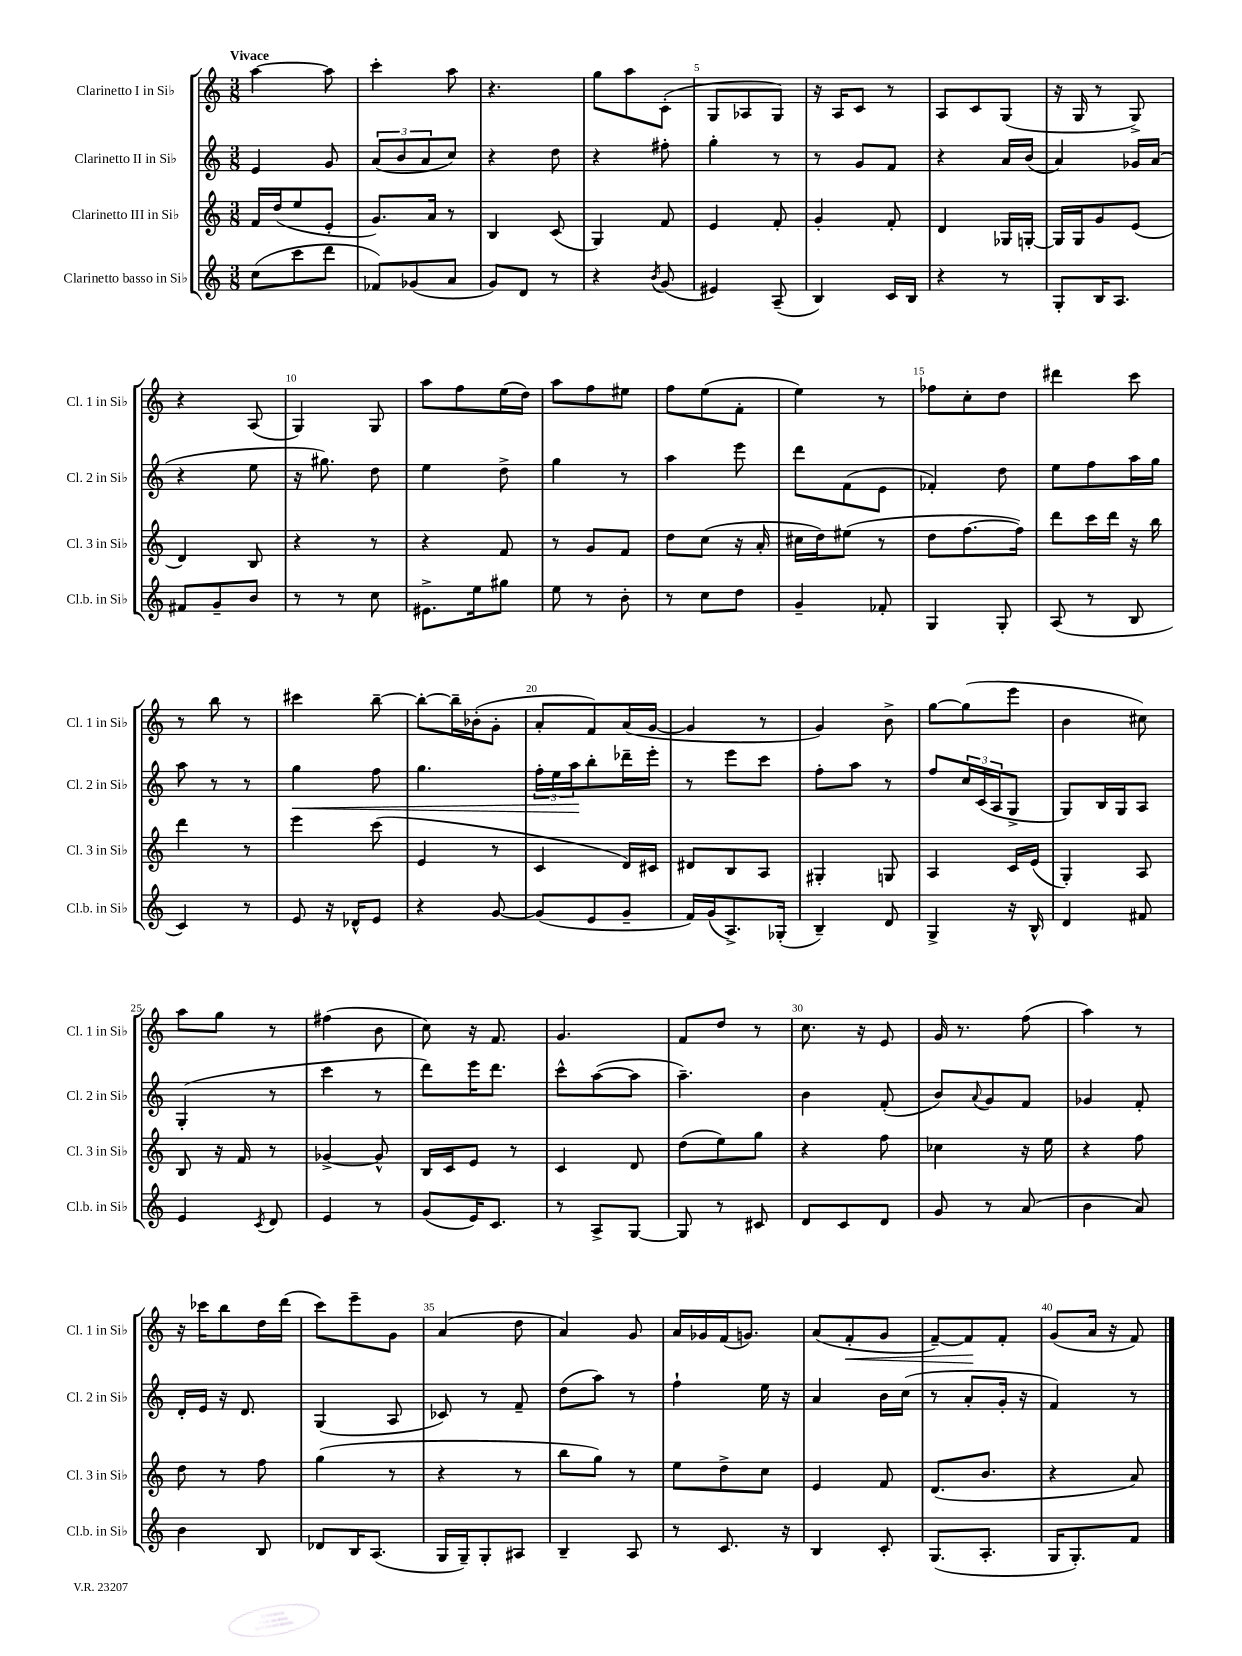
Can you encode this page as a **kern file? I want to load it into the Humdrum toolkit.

**kern	**kern	**kern	**dynam	**kern	**dynam
*part4	*part3	*part2	*part2	*part1	*part1
*staff4	*staff3	*staff2	*staff2	*staff1	*staff1
*I"Clarinetto basso in Si♭	*I"Clarinetto III in Si♭	*I"Clarinetto II in Si♭	*	*I"Clarinetto I in Si♭	*
*I'Cl.b. in Si♭	*I'Cl. 3 in Si♭	*I'Cl. 2 in Si♭	*	*I'Cl. 1 in Si♭	*
*clefG2	*clefG2	*clefG2	*	*clefG2	*
*k[]	*k[]	*k[]	*	*k[]	*
*M3/8	*M3/8	*M3/8	*	*M3/8	*
=1	=1	=1	=1	=1	=1
!	!	!	!	!LO:TX:a:B:t=Vivace	!
(8cc\L	16f/LL	4e/	.	[4aa\	.
.	(16dd/J	.	.	.	.
8ccc\	8ee/	.	.	.	.
8ddd\J	8e'/J	8g/	.	8aa\]	.
=2	=2	=2	=2	=2	=2
8f-X/L)	8.g/L)	(12a/L	.	4ccc'\	.
.	.	12b/	.	.	.
(8g-X/	.	.	.	.	.
.	.	12a/	.	.	.
.	16a/Jk	.	.	.	.
8a/J	8r	8cc/J)	.	8aa\	.
=3	=3	=3	=3	=3	=3
8g/L)	4B/	4r	.	4.r	.
8d/J	.	.	.	.	.
8r	(8c/	8dd\	.	.	.
=4	=4	=4	=4	=4	=4
4r	4G/)	4r	.	8gg\L	.
.	.	.	.	8aa\	.
8qb/	.	.	.	.	.
(8g/	8f/	8ff#X'\	.	(8c'\J	.
=5	=5	=5	=5	=5	=5
4e#X/)	4e/	4gg'\	.	8G/L	.
.	.	.	.	8A-X/	.
(8A~/	8f'/	8r	.	8G/J)	.
=6	=6	=6	=6	=6	=6
4B/)	4g'/	8r	.	16r	.
.	.	.	.	16A/KL	.
.	.	8g/L	.	8c/J	.
16c/LL	8f'/	8f/J	.	8r	.
16B/JJ	.	.	.	.	.
=7	=7	=7	=7	=7	=7
4r	4d/	4r	.	8A/L	.
.	.	.	.	8c/	.
8r	16G-X/LL	16a/LL	.	(8G/J	.
.	[16Gn'/JJ	(16b/JJ	.	.	.
=8	=8	=8	=8	=8	=8
8G'/L	16G/LL]	4a/)	.	16r	.
.	16G/J	.	.	16G/	.
16B/K	8g/	.	.	8r	.
8.A/J	.	.	.	.	.
.	(8e/J	16g-X/LL	.	8G^/)	.
.	.	(16a/JJ	.	.	.
!!LO:LB:g=z
=9	=9	=9	=9	=9	=9
8f#X/L	4d/)	4r	.	4r	.
8g~/	.	.	.	.	.
8b/J	8B/	8ee\	.	(8A/	.
=10	=10	=10	=10	=10	=10
8r	4r	16r	.	4G/)	.
.	.	8.gg#X\)	.	.	.
8r	.	.	.	.	.
8cc\	8r	8dd\	.	8G/	.
=11	=11	=11	=11	=11	=11
8.e#X^\L	4r	4ee\	.	8aa\L	.
.	.	.	.	8ff\	.
16ee\k	.	.	.	.	.
8gg#X\J	8f/	8dd^\	.	(16ee\L	.
.	.	.	.	16dd\JJ)	.
=12	=12	=12	=12	=12	=12
8ee\	8r	4gg\	.	8aa\L	.
8r	8g/L	.	.	8ff\	.
8b'\	8f/J	8r	.	8ee#X\J	.
=13	=13	=13	=13	=13	=13
8r	8dd\L	4aa\	.	8ff\L	.
8cc\L	(8cc\J	.	.	(8ee\	.
8dd\J	16r	8eee\	.	8f'\J	.
.	16a'/	.	.	.	.
=14	=14	=14	=14	=14	=14
4g~/	16cc#X\LL	8ddd\L	.	4ee\)	.
.	16dd\J)	.	.	.	.
.	(8ee#X\J	(8f\	.	.	.
8f-X'/	8r	8e\J	.	8r	.
=15	=15	=15	=15	=15	=15
4G/	8dd\L	4f-X'/)	.	8ff-X\L	.
.	[8.ff\	.	.	8cc'\	.
8G'/	.	8dd\	.	8dd\J	.
.	16ff\Jk])	.	.	.	.
=16	=16	=16	=16	=16	=16
(8A/	8ddd\L	8ee\L	.	4ddd#X\	.
8r	16ccc\L	8ff\	.	.	.
.	16ddd\JJ	.	.	.	.
8B/	16r	16aa\L	.	8ccc\	.
.	16bb\	16gg\JJ	.	.	.
!!LO:LB:g=z
=17	=17	=17	=17	=17	=17
4c/)	4ddd\	8aa\	.	8r	.
.	.	8r	.	8bb\	.
8r	8r	8r	.	8r	.
=18	=18	=18	=18	=18	=18
!	!	!	!LO:HP:b	!	!
8e/	4eee\	4gg\	<	4ccc#X\	.
16r	.	.	.	.	.
16d-X^^/KL	.	.	.	.	.
8e/J	(8ccc\	8ff\	.	[8bb~\	.
=19	=19	=19	=19	=19	=19
4r	4e/	4.gg\	.	8bb'\L_	.
.	.	.	.	16bb~\L]	.
.	.	.	.	(16b-X'\J	.
[8g/	8r	.	.	8g'\J	.
=20	=20	=20	=20	=20	=20
(8g/L]	4c/	24ff'\LL	.	8a'/L	.
.	.	24ee\	.	.	.
.	.	24aa\J	.	.	.
8e/	.	8bb'\	[	8f/)	.
8g~/J	16d/LL)	16ddd-X~\L	.	(16a/L	.
.	16c#X/JJ	16eee'\JJ	.	[16g/JJ	.
=21	=21	=21	=21	=21	=21
16f/LL)	8d#X/L	8r	.	4g/]	.
(16g/J	.	.	.	.	.
8.A^/)	8B/	8eee\L	.	.	.
.	8A/J	8ccc\J	.	8r	.
(16G-X'/Jk	.	.	.	.	.
=22	=22	=22	=22	=22	=22
4B~/)	4G#X'/	8ff'\L	.	4g/)	.
.	.	8aa\J	.	.	.
8d/	8Gn/	8r	.	8b^\	.
=23	=23	=23	=23	=23	=23
4G^/	4A/	8ff/L	.	[8gg\L	.
.	.	24cc/L	.	(8gg\]	.
.	.	(24c/	.	.	.
.	.	24A/J	.	.	.
16r	16c/LL	8G^/J	.	8eee\J	.
16B^^/	(16e/JJ	.	.	.	.
=24	=24	=24	=24	=24	=24
4d/	4G'/)	8G/L)	.	4b\	.
.	.	16B/L	.	.	.
.	.	16G/J	.	.	.
8f#X/	8A/	8A/J	.	8cc#X\)	.
!!LO:LB:g=z
=25	=25	=25	=25	=25	=25
4e/	8B/	(4G'/	.	8aa\L	.
.	16r	.	.	8gg\J	.
.	16f/	.	.	.	.
8qc/	.	.	.	.	.
8d/	8r	8r	.	8r	.
=26	=26	=26	=26	=26	=26
4e/	[4g-X^/	4ccc\	.	(4ff#X\	.
8r	8g-^^/]	8r	.	8b\	.
=27	=27	=27	=27	=27	=27
(8g/L	16B/LL	8ddd\L)	.	8cc\)	.
.	16c/J	.	.	.	.
16e/K)	8e/J	16eee\K	.	16r	.
8.c/J	.	8.ddd\J	.	8.f/	.
.	8r	.	.	.	.
=28	=28	=28	=28	=28	=28
8r	4c/	8ccc^^\L	.	4.g/	.
8A^/L	.	([8aa\	.	.	.
[8G/J	8d/	8aa\J]	.	.	.
=29	=29	=29	=29	=29	=29
8G/]	(8dd\L	4.aa~\)	.	8f/L	.
8r	8ee\)	.	.	8dd/J	.
8c#X/	8gg\J	.	.	8r	.
=30	=30	=30	=30	=30	=30
8d/L	4r	4b\	.	8.cc\	.
8c/	.	.	.	.	.
.	.	.	.	16r	.
8d/J	8ff\	(8f'/	.	8e/	.
=31	=31	=31	=31	=31	=31
8g/	4cc-X\	8b/L)	.	16g/	.
.	.	.	.	8.r	.
.	.	8qqa/	.	.	.
8r	.	8g/	.	.	.
(8a/	16r	8f/J	.	(8ff\	.
.	16ee\	.	.	.	.
=32	=32	=32	=32	=32	=32
4b\	4r	4g-X/	.	4aa\)	.
8a/)	8ff\	8f'/	.	8r	.
!!LO:LB:g=z
=33	=33	=33	=33	=33	=33
4b\	8dd\	16d'/LL	.	16r	.
.	.	16e/JJ	.	16ccc-X\KL	.
.	8r	16r	.	8bb\	.
.	.	8.d/	.	.	.
8B/	8ff\	.	.	16dd\L	.
.	.	.	.	(16ddd\JJ	.
=34	=34	=34	=34	=34	=34
8d-X/L	(4gg\	(4G/	.	8ccc\L)	.
16B/K	.	.	.	8eee~\	.
(8.A/J	.	.	.	.	.
.	8r	8A/	.	8g\J	.
=35	=35	=35	=35	=35	=35
16G/LL	4r	8c-X/)	.	(4a/	.
16G~/J)	.	.	.	.	.
8G'/	.	8r	.	.	.
8A#X/J	8r	8f~/	.	8dd\	.
=36	=36	=36	=36	=36	=36
4B~/	8bb\L	(8dd\L	.	4a/)	.
.	8gg\J)	8aa\J)	.	.	.
8A/	8r	8r	.	8g/	.
=37	=37	=37	=37	=37	=37
8r	8ee\L	4ff`\	.	16a/LL	.
.	.	.	.	16g-X/	.
8.c/	8dd^\	.	.	(16f/J	.
.	.	.	.	8.gn/J)	.
.	8cc\J	16ee\	.	.	.
16r	.	16r	.	.	.
=38	=38	=38	=38	=38	=38
4B/	4e/	4a/	.	(8a/L	.
!	!	!	!	!	!LO:HP:b
.	.	.	.	8f'/	<
8c'/	8f/	16b\LL	.	8g/J	.
.	.	(16cc\JJ	.	.	.
=39	=39	=39	=39	=39	=39
(8.G/L	(8.d/L	8r	.	[8f~/L)	.
.	.	8a'/L	.	8f/]	.
8.A'/J	8.b/J	.	.	.	.
.	.	16g'/Jk	.	8f'/J	[
.	.	16r	.	.	.
=40	=40	=40	=40	=40	=40
16G/KL	4r	4f/)	.	(8g/L	.
8.G'/)	.	.	.	.	.
.	.	.	.	16a/Jk	.
.	.	.	.	16r	.
8f/J	8a/)	8r	.	8f/)	.
==	==	==	==	==	==
*-	*-	*-	*-	*-	*-
